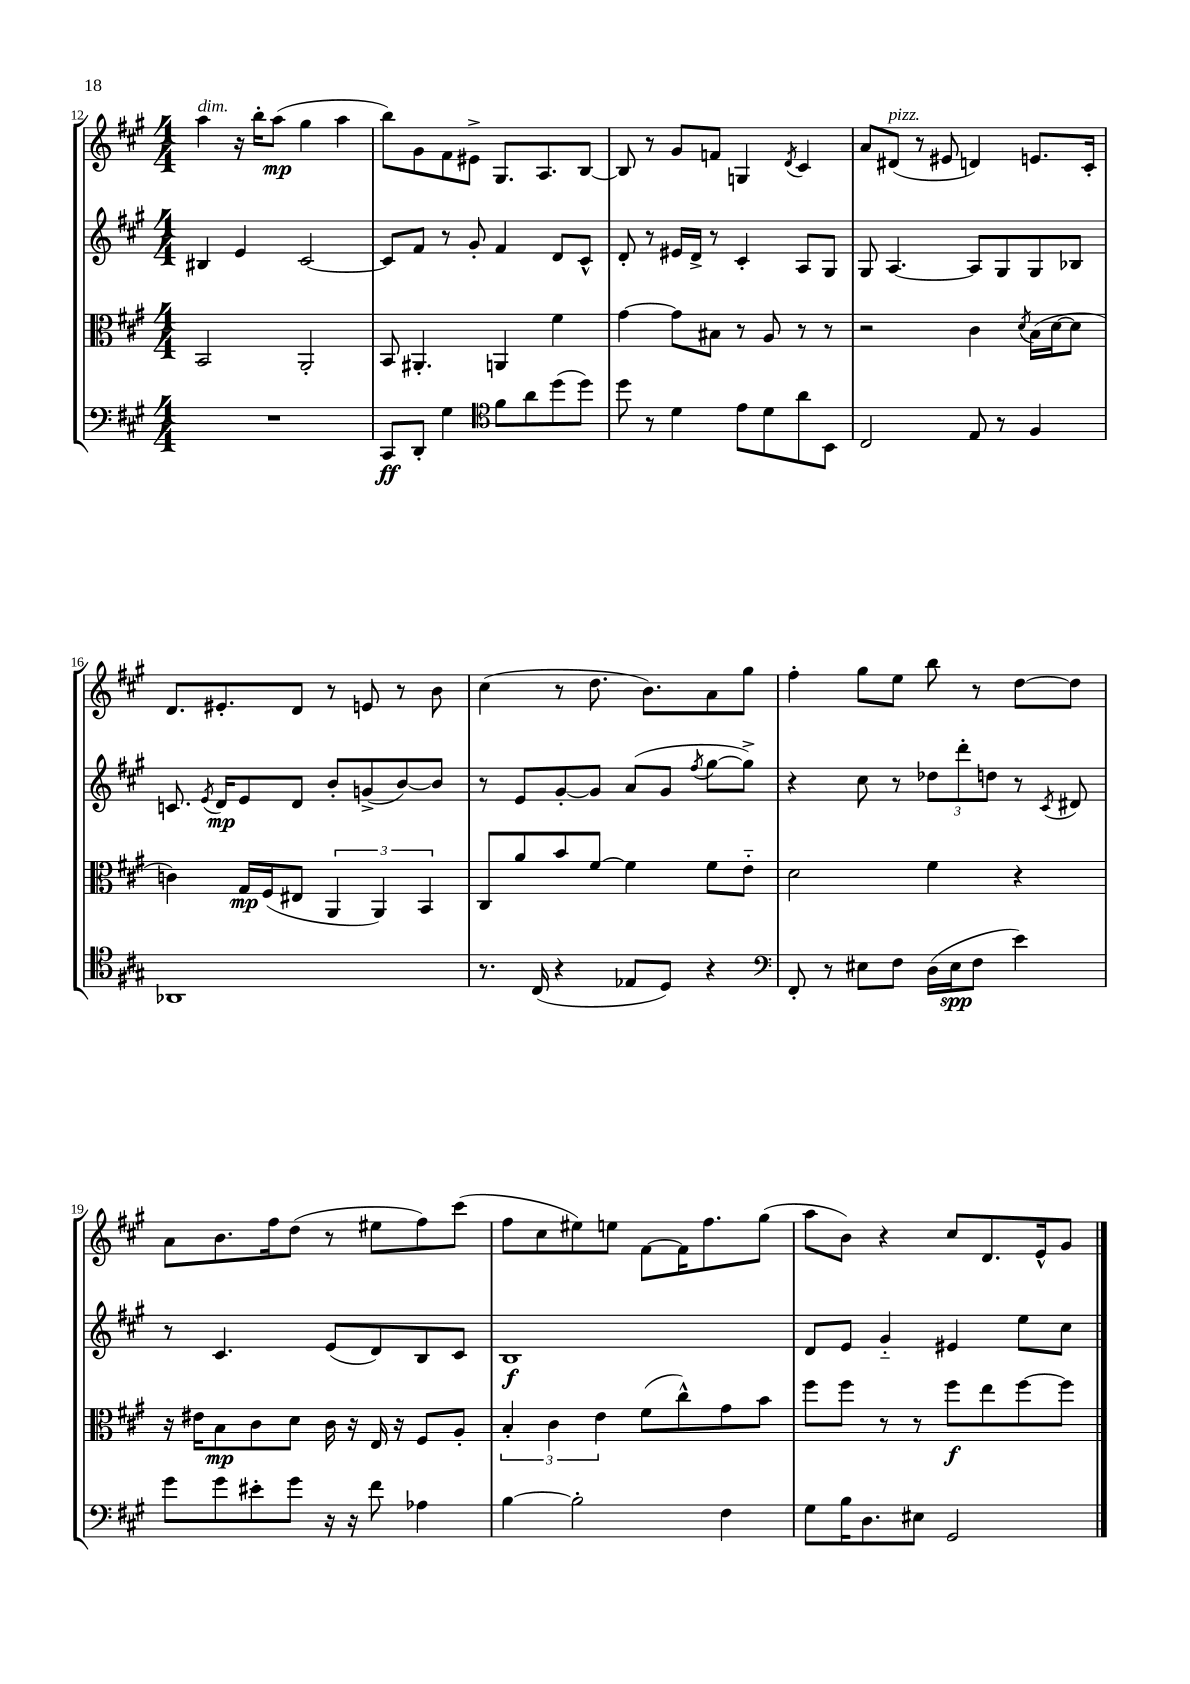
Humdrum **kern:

**kern	**dynam	**kern	**dynam	**kern	**dynam	**kern	**dynam
*part4	*part4	*part3	*part3	*part2	*part2	*part1	*part1
*staff4	*staff4	*staff3	*staff3	*staff2	*staff2	*staff1	*staff1
*clefF4	*	*clefC3	*	*clefG2	*	*clefG2	*
*k[f#c#g#]	*	*k[f#c#g#]	*	*k[f#c#g#]	*	*k[f#c#g#]	*
*M4/4	*	*M4/4	*	*M4/4	*	*M4/4	*
=12	=12	=12	=12	=12	=12	=12	=12
!	!	!	!	!	!	!LO:TX:a:i:t=dim.	!
1r	.	2BB/	.	4B#X/	.	4aa\	.
.	.	.	.	4e/	.	16r	.
.	.	.	.	.	.	16bb'\KL	.
.	.	.	.	.	.	(8aa\J	mp
.	.	2AA'/	.	[2c#/	.	4gg#\	.
.	.	.	.	.	.	4aa\	.
=13	=13	=13	=13	=13	=13	=13	=13
8CC#/L	ff	8BB/	.	8c#/L]	.	8bb\L)	.
8DD'/J	.	4.AA#X'/	.	8f#/J	.	8g#\	.
4G#\	.	.	.	8r	.	8f#\	.
.	.	.	.	8g#'/	.	8e#X^\J	.
*clefC4	*	*	*	*	*	*	*
8f#\L	.	4AAn/	.	4f#/	.	8.G#/L	.
8a\	.	.	.	.	.	.	.
.	.	.	.	.	.	8.A/	.
(8dd\	.	4f#\	.	8d/L	.	.	.
8dd\J)	.	.	.	8c#^^/J	.	[8B/J	.
=14	=14	=14	=14	=14	=14	=14	=14
8dd\	.	[4g#\	.	8d'/	.	8B/]	.
8r	.	.	.	8r	.	8r	.
4d\	.	8g#\L]	.	16e#X/LL	.	8g#/L	.
.	.	.	.	16d^/JJ	.	.	.
.	.	8B#X\J	.	8r	.	8fn/J	.
8e\L	.	8r	.	4c#'/	.	4Gn/	.
8d\	.	8A/	.	.	.	.	.
.	.	.	.	.	.	8qd/	.
8a\	.	8r	.	8A/L	.	4c#/	.
8BB\J	.	8r	.	8G#/J	.	.	.
=15	=15	=15	=15	=15	=15	=15	=15
2C#/	.	2r	.	8G#/	.	8a/L	.
!	!	!	!	!	!	!LO:TX:a:i:t=pizz.	!
.	.	.	.	[4.A/	.	(8d#X/J	.
.	.	.	.	.	.	8r	.
.	.	.	.	.	.	8e#X/	.
8E/	.	4c#\	.	8A/L]	.	4dn/)	.
8r	.	.	.	8G#/	.	.	.
.	.	8qd/	.	.	.	.	.
4F#/	.	(16B\LL	.	8G#/	.	8.en/L	.
.	.	[16d\J	.	.	.	.	.
.	.	8d\J]	.	8B-X/J	.	.	.
.	.	.	.	.	.	16c#'/Jk	.
!!LO:LB:g=z
=16	=16	=16	=16	=16	=16	=16	=16
1AA-X	.	4cn\)	.	8.cn/	.	8.d/L	.
.	.	.	.	8qe/	.	.	.
.	.	.	.	16d/KL	mp	8.e#X'/	.
.	.	16G#/LL	mp	8e/	.	.	.
.	.	(16F#/J	.	.	.	.	.
.	.	8E#X/J	.	8d/J	.	8d/J	.
.	.	6AA/	.	8b'/L	.	8r	.
.	.	.	.	(8gn^/	.	8en/	.
.	.	6AA/)	.	.	.	.	.
.	.	.	.	[8b/)	.	8r	.
.	.	6BB/	.	.	.	.	.
.	.	.	.	8b/J]	.	8b\	.
=17	=17	=17	=17	=17	=17	=17	=17
8.r	.	8C#/L	.	8r	.	(4cc#\	.
.	.	8a/	.	8e/L	.	.	.
(16C#/	.	.	.	.	.	.	.
4r	.	8b/	.	[8g#'/	.	8r	.
.	.	[8f#/J	.	8g#/J]	.	8.dd\	.
8E-X/L	.	4f#\]	.	(8a/L	.	.	.
.	.	.	.	.	.	8.b\L)	.
8D/J)	.	.	.	8g#/J	.	.	.
.	.	.	.	8qff#/	.	.	.
4r	.	8f#\L	.	[8gg#\L	.	8a\	.
.	.	8e\J	.	8gg#^\J])	.	8gg#\J	.
=18	=18	=18	=18	=18	=18	=18	=18
*clefF4	*	*	*	*	*	*	*
8FF#'/	.	2d\	.	4r	.	4ff#'\	.
8r	.	.	.	.	.	.	.
8E#X\L	.	.	.	8cc#\	.	8gg#\L	.
8F#\J	.	.	.	8r	.	8ee\J	.
(16D\LL	.	4f#\	.	12dd-X\L	.	8bb\	.
16E#\J	spp	.	.	.	.	.	.
.	.	.	.	12ddd'\	.	.	.
8F#\J	.	.	.	.	.	8r	.
.	.	.	.	12ddn\J	.	.	.
4e\)	.	4r	.	8r	.	[8dd\L	.
.	.	.	.	8qc#/	.	.	.
.	.	.	.	8d#X/	.	8dd\J]	.
!!LO:LB:g=z
=19	=19	=19	=19	=19	=19	=19	=19
8g#\L	.	16r	.	8r	.	8a\L	.
.	.	16e#X\KL	.	.	.	.	.
8g#\	.	8B\	mp	4.c#/	.	8.b\	.
8e#X'\	.	8c#\	.	.	.	.	.
.	.	.	.	.	.	16ff#\k	.
8g#\J	.	8d\J	.	.	.	(8dd\J	.
16r	.	16c#\	.	(8e/L	.	8r	.
16r	.	16r	.	.	.	.	.
8f#\	.	16E/	.	8d/)	.	8ee#X\L	.
.	.	16r	.	.	.	.	.
4A-X\	.	8F#/L	.	8B/	.	8ff#\)	.
.	.	8A'/J	.	8c#/J	.	(8ccc#\J	.
=20	=20	=20	=20	=20	=20	=20	=20
[4B\	.	6B'/	.	1B	f	8ff#\L	.
.	.	.	.	.	.	8cc#\	.
.	.	6c#\	.	.	.	.	.
2B'\]	.	.	.	.	.	8ee#X\)	.
.	.	6e\	.	.	.	.	.
.	.	.	.	.	.	8een\J	.
.	.	(8f#\L	.	.	.	[8f#\L	.
.	.	8cc#^^\)	.	.	.	16f#\K]	.
.	.	.	.	.	.	8.ff#\	.
4F#\	.	8g#\	.	.	.	.	.
.	.	8b\J	.	.	.	(8gg#\J	.
=21	=21	=21	=21	=21	=21	=21	=21
8G#\L	.	8ff#\L	.	8d/L	.	8aa\L	.
16B\K	.	8ff#\J	.	8e/J	.	8b\J)	.
8.D\	.	.	.	.	.	.	.
.	.	8r	.	4g#/	.	4r	.
8E#X\J	.	8r	.	.	.	.	.
2GG#/	.	8ff#\L	f	4e#X/	.	8cc#/L	.
.	.	8ee\	.	.	.	8.d/	.
.	.	[8ff#\	.	8ee\L	.	.	.
.	.	.	.	.	.	16e^^/k	.
.	.	8ff#\J]	.	8cc#\J	.	8g#/J	.
==	==	==	==	==	==	==	==
*-	*-	*-	*-	*-	*-	*-	*-
